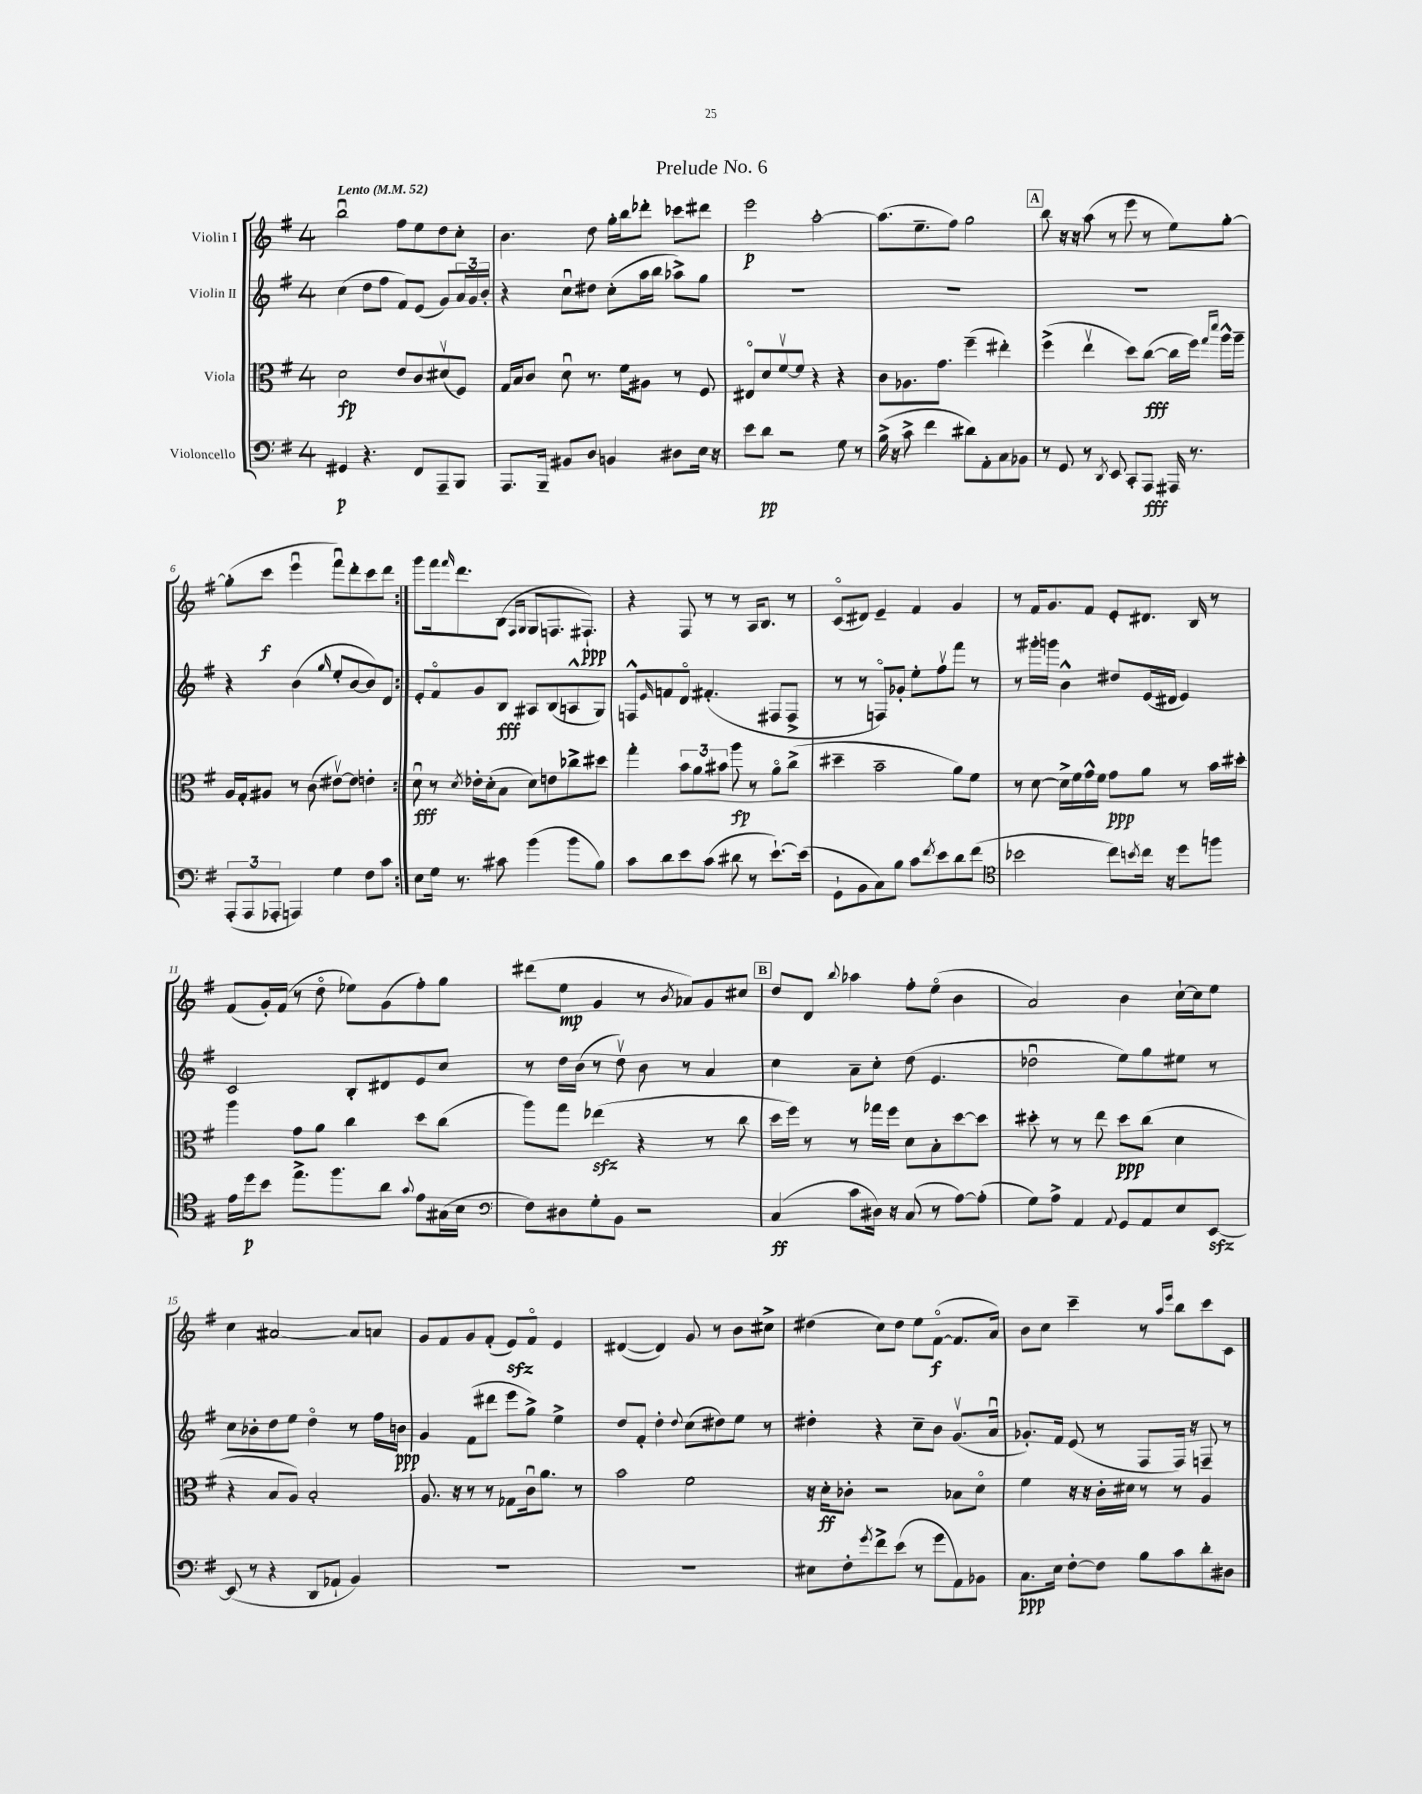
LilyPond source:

\header { title = "Prelude No. 6" }
<<
\new StaffGroup <<
\new Staff = "s0" \with { instrumentName = "Violin I" } {
    \clef treble \key g \major \once \override Staff.TimeSignature.style = #'single-digit \time 4/4 \tempo "Lento" 4 = 52
    \repeat volta 2 { b''2\downbow fis''8 e''8 d''8 c''8-. |
    b'4. d''8 g''16-. b''16 des'''8-. ces'''8 dis'''8 |
    e'''2\p a''2~-. |
    a''8.( e''8.-- fis''8) g''2 |
    \mark \markup { \box "A" } b''8 r16 r16 a''8( r8 e'''8 r8 e''8) g''8~-. |
    g''8-.( c'''8\f e'''4\downbow fis'''8\downbow) d'''8-. c'''8 d'''8 | }
    g'''8 fis'''16 \grace { fis'''16 } d'''8. b8( \grace { fis16 g16 } g8 f8. fis8.-!\ppp) |
    r4 fis8 r8 r8 a16 b8. r8 |
    c'8\flageolet( dis'8) e'4-- fis'4 g'4 |
    r8 fis'16 g'8. fis'8 e'8-. dis'8. b16 r8 |
    fis'8( g'16-.) fis'16( r8 d''8\flageolet ees''8) g'8( fis''8-.) g''8 |
    dis'''8( e''8\mp g'4 r8 \acciaccatura { b'8 } aes'8) g'8 cis''8 |
    \mark \markup { \box "B" } d''8 d'8 \appoggiatura { b''8 } aes''4 fis''8-. e''8\flageolet( b'4 |
    a'2) b'4 c''16~-! c''16 e''8 |
    c''4 ais'2~ ais'8 a'8 |
    g'8 fis'8 g'8 fis'8-.( e'8\sfz) fis'8\flageolet e'4 |
    dis'4~( dis'4) g'8 r8 b'8 cis''8-> |
    dis''4( c''8) dis''8 e''8 fis'8~\flageolet\f( fis'8. a'16) |
    b'8 c''8 c'''4-- r8 \grace { a''16 e'''16 } b''8 c'''8 c'8 \bar "|." |
}
\new Staff = "s1" \with { instrumentName = "Violin II" } {
    \clef treble \key g \major \once \override Staff.TimeSignature.style = #'single-digit \time 4/4
    \repeat volta 2 { c''4( d''8 fis''8 fis'8) e'8( g'8) \tuplet 3/2 { a'16 g'16 b'16-. } |
    r4 c''8\downbow dis''8 c''8-.( a''16 b''16 aes''8->) g''8 |
    R1 |
    R1 |
    \mark \markup { \box "A" } R1 |
    r4 b'4( \grace { g''16 } e''8-. b'8~ b'8) d'8 | }
    e'8-. fis'8\flageolet g'8 b8\fff ais8 b8( a8-^ g8) |
    f8-^ \grace { e'16 } f'8 d'8\flageolet fis'4.-.( fis8 fis8-> |
    r8 r8 f8\flageolet) ges'8-. e''8-. fis''8\upbow fis'''8 r8 |
    r8 gis'''16-. g'''16 b'4-^ dis''8 e'16( dis'16 e'4) |
    c'2 b8-. dis'8 e'8 c''8 |
    r8 d''16 b'16( r8 d''8\upbow) b'8 r8 a'4 |
    \mark \markup { \box "B" } c''4 a'8-- c''8-. d''8( e'4. |
    des''2\downbow e''8) g''8 eis''8 r8 |
    c''8 bes'8-. d''8 e''8 d''4\flageolet r8 fis''16 b'16\ppp |
    g'4 fis'8( dis'''8 e'''8 g''8->) e''4-> |
    d''8 fis'8-. d''4-. \appoggiatura { d''8 } c''8( dis''8) e''8 r8 |
    dis''4-. r4 c''8-- b'8 g'8.\upbow( a'16\downbow |
    ges'8.-.) fis'16 e'8( r8 fis8 fis16) r16 f8-- r8 \bar "|." |
}
\new Staff = "s2" \with { instrumentName = "Viola" } {
    \clef alto \key g \major \once \override Staff.TimeSignature.style = #'single-digit \time 4/4
    \repeat volta 2 { d'2\fp e'8 c'8 dis'8\upbow( fis8) |
    g16 b16 c'8 d'8\downbow r8. fis'16 ais8 r8 fis8 |
    eis8\flageolet d'8 fis'8~\upbow fis'8 r4 r4 |
    c'8 aes8. g'8. fis''4--( eis''4-.) |
    \mark \markup { \box "A" } fis''4->( e''4\upbow d''8) c''8~\fff( c''16 fis''16) \grace { g''16 d'''16 } a''16-^ a''16-- |
    a16 g16-. ais8 r8 c'8( eis'8~\upbow) eis'8 e'4-. | }
    d'8\downbow\fff r8 \acciaccatura { d'8 } ees'16-. d'16-.( b8 d'8) e'8 ces''8-> dis''8 |
    g''4-. \tuplet 3/2 { b'8 a'8 bis'8 } a''8\fp r8 a'8\flageolet c''8->( |
    dis''4-- b'2-- a'8) fis'8 |
    r8 d'8~ d'16-> fis'16 g'16-^ fis'16 g'8\ppp a'8 r8 b'16 dis''16-. |
    a''4 g'8 a'8 c''4 d''8 c''8( |
    a''8) g''8 ees''4\sfz( r4 r8 c''8 |
    \mark \markup { \box "B" } d''16 fis''16) r8 r8 ges''16 fis''16 d'8 b8-. d''8~ d''8 |
    dis''8-. r8 r8 e''8 dis''8\ppp c''8( d'4 |
    r4 b8 a8) b2-. |
    a8. r16 r8 r8 ges8 c'16\downbow a'8. r8 |
    b'2 fis'2 |
    r16 d'16-.\ff ces'8-. r2 bes8 d'8\flageolet |
    fis'4 r16 r16 c'16-. dis'16 r8 r8 a4 \bar "|." |
}
\new Staff = "s3" \with { instrumentName = "Violoncello" } {
    \clef bass \key g \major \once \override Staff.TimeSignature.style = #'single-digit \time 4/4
    \repeat volta 2 { gis,4\p r4. fis,8 a,,8-- b,,8 |
    a,,8. b,,16-- bis,8 d8 b,4 dis8 e16 r16 |
    e'8 d'8\pp r2 g8 r8 |
    b16->( r16 c'8-> fis'4 dis'8) a,8-. c8 bes,8 |
    \mark \markup { \box "A" } r8 g,8 r8 \acciaccatura { d,8 } e,8 c,8-. a,,8\fff ais,,16 r8. |
    \tuplet 3/2 { a,,8-.( a,,8 aes,,8-. } a,,4) g4 fis8 c'8 | }
    e8 g16 r8. cis'8 b'4( b'8 b8) |
    c'8 d'8 e'8 c'8( dis'8 r8 e'8.~-!) e'16( |
    g,8-! b,8 c8) b8 c'8 \acciaccatura { fis'8 } e'8 d'8 fis'8( |
    \clef tenor bes'2 c''8) \acciaccatura { b'8 } c''16 r16 d''8 f''8 |
    e'16 d''16\p b'8 e''8.-> fis''8. a'8 \appoggiatura { g'8 } e'8 gis16( b16 |
    \clef bass fis8) dis8 g8-. b,8 r2 |
    \mark \markup { \box "B" } c4\ff( c'8 dis16) r16 c8( r8 a8~) a8-.( |
    g8) a8-> a,4 \appoggiatura { a,8 } g,8 a,8 e8 e,8~\sfz |
    e,8( r8 r4 d,8 aes,8-! b,4) |
    R1 |
    R1 |
    eis8 fis8-. \acciaccatura { g'8 } fis'8-> e'8( r8 g'8 a,8) bes,8 |
    c8.\ppp e16 fis8~-. fis8 b8 c'8 d'8-. dis8 \bar "|." |
}
>>
>>
